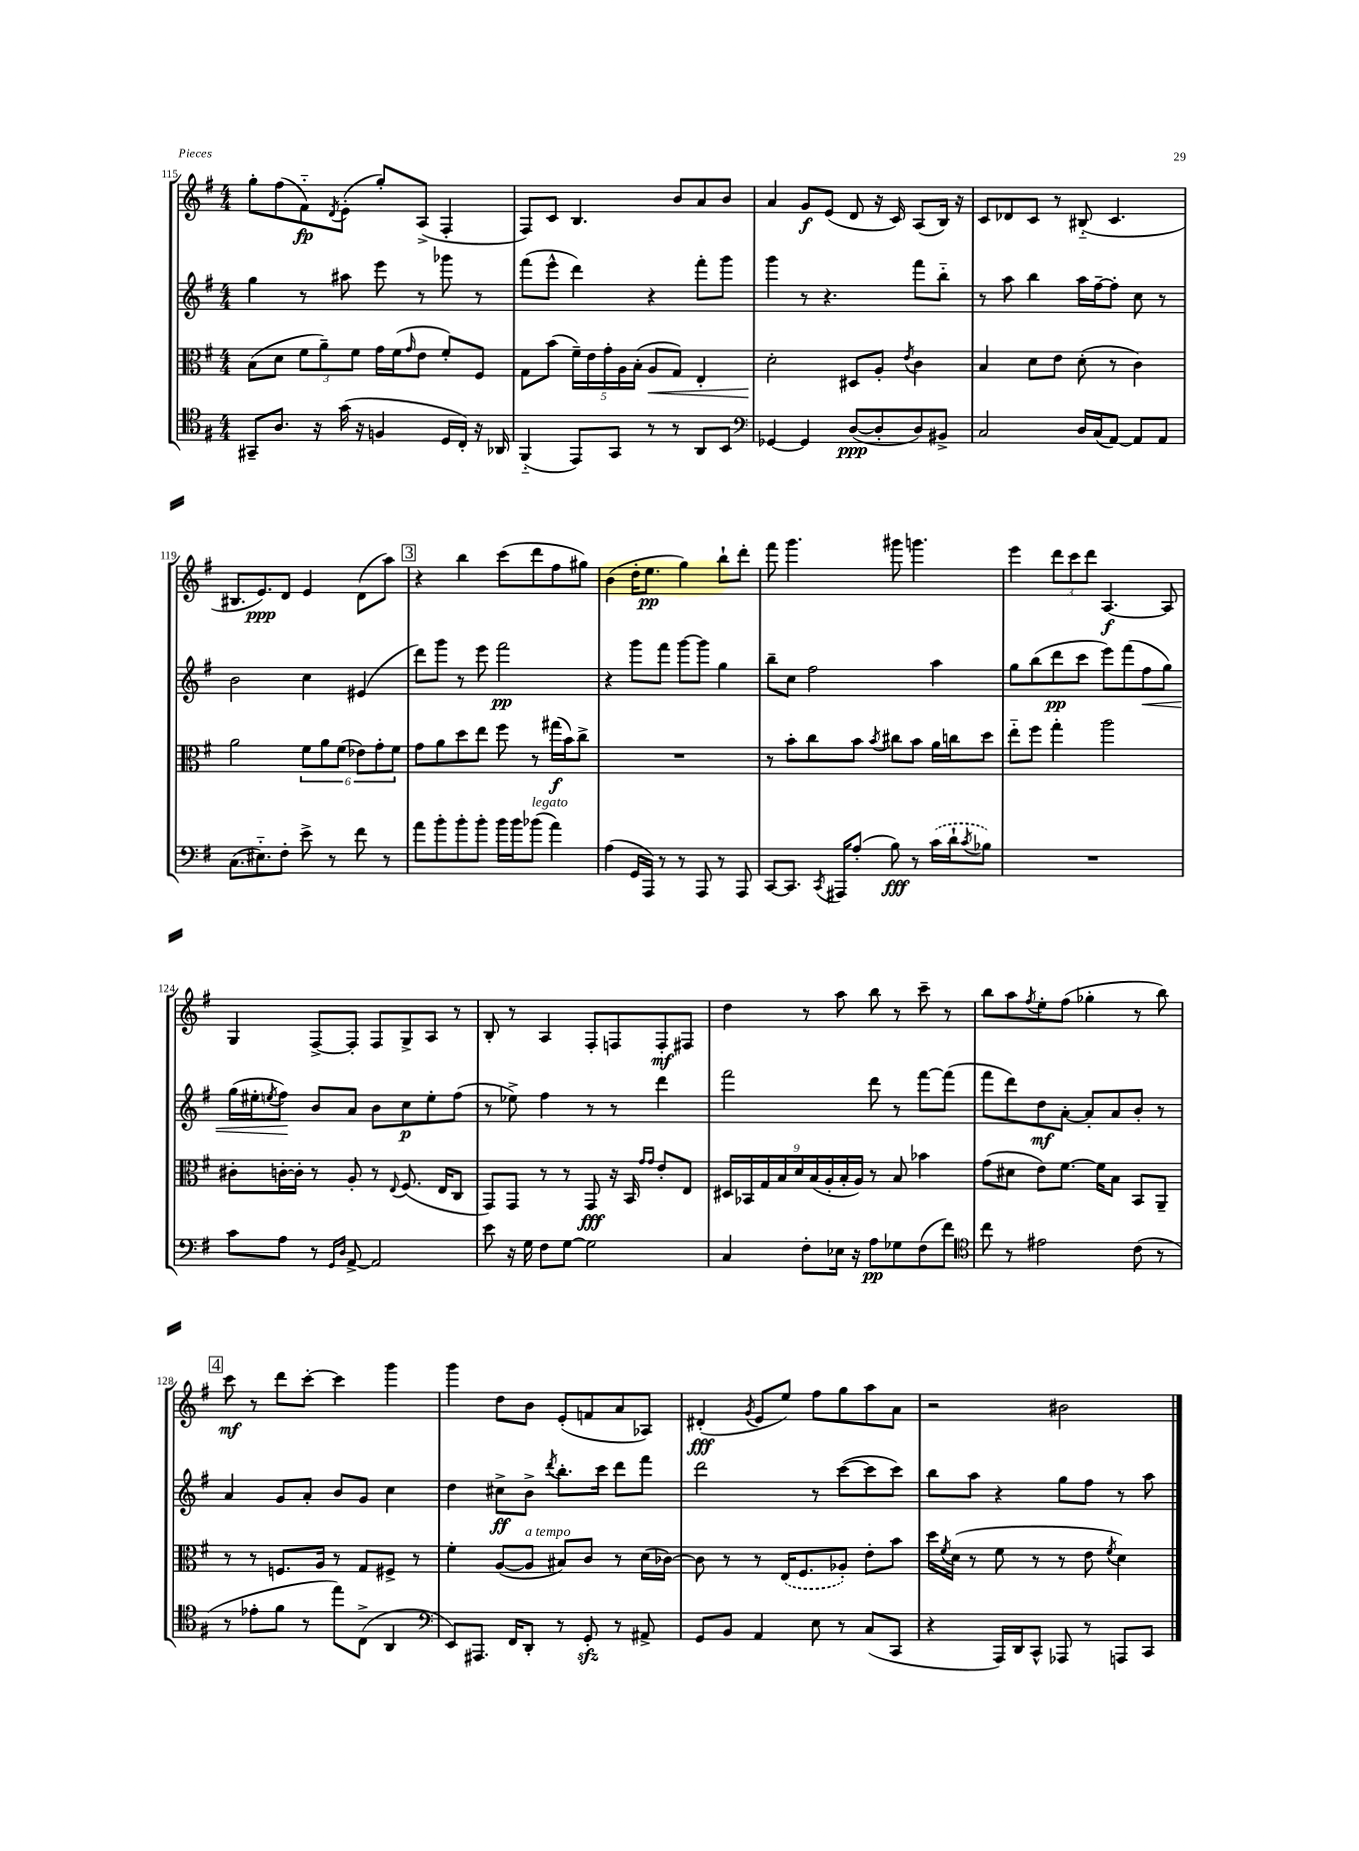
<<
\new StaffGroup <<
\new Staff = "s0" {
    \clef treble \key g \major \numericTimeSignature \time 4/4
    g''8-. fis''8( fis'8-_\fp) \acciaccatura { d'8 } e'8-.( g''8-.) a8->( fis4-. |
    fis8) c'8 b4. b'8 a'8 b'8 |
    a'4 g'8\f e'8( d'8 r16 c'16) a8( b16) r16 |
    c'8 des'8 c'8 r8 bis8-_( c'4. |
    bis8. e'8.\ppp) d'8 e'4 d'8( a''8) |
    \mark \markup { \box "3" } r4 b''4 c'''8( d'''8 fis''8 gis''8) |
    b'4( d''16-. e''8.\pp g''4) b''8-! d'''8-. |
    fis'''8 g'''4. gis'''8 g'''4. |
    e'''4 \tuplet 3/2 { d'''8 c'''8 d'''8 } a4.~\f a8 |
    g4 fis8~-> fis8-. fis8 g8-> a8 r8 |
    b8-. r8 a4 fis8-. f8 f8-.\mf fis8 |
    d''4 r8 a''8 b''8 r8 c'''8-- r8 |
    b''8 a''8 \acciaccatura { fis''8 } e''8-. fis''8( ges''4-. r8 b''8) |
    \mark \markup { \box "4" } c'''8\mf r8 d'''8 c'''8~-. c'''4 g'''4 |
    g'''4 d''8 b'8 e'8-.( f'8 a'8 aes8) |
    dis'4-.\fff( \acciaccatura { g'8 } e'8 e''8) fis''8 g''8 a''8 a'8 |
    r2 bis'2 \bar "|." |
}
\new Staff = "s1" {
    \clef treble \key g \major \numericTimeSignature \time 4/4
    g''4 r8 ais''8 e'''8 r8 ges'''8 r8 |
    fis'''8( e'''8-^ d'''4) r4 fis'''8-. g'''8 |
    g'''4 r8 r4. fis'''8 b''8-_ |
    r8 a''8 b''4 a''16 fis''16~-- fis''8-. c''8 r8 |
    b'2 c''4 eis'4( |
    \mark \markup { \box "3" } d'''8) g'''8 r8 e'''8 fis'''2\pp |
    r4 g'''8 fis'''8 g'''8~ g'''8 g''4 |
    b''8-- c''8 fis''2 a''4 |
    g''8 b''8( d'''8\pp c'''8 e'''8) fis'''8( fis''8\< g''8) |
    g''16( eis''16-. \acciaccatura { e''8 } fis''8\!) b'8 a'8 b'8 c''8\p e''8-. fis''8( |
    r8 ees''8->) fis''4 r8 r8 d'''4 |
    fis'''2 d'''8 r8 fis'''8~ fis'''8( |
    fis'''8 d'''8) d''8\mf a'8~-. a'8-. a'8 b'8-. r8 |
    \mark \markup { \box "4" } a'4 g'8 a'8-. b'8 g'8 c''4 |
    d''4 cis''8->\ff b'8-> \acciaccatura { d'''8 } b''8.-. c'''16 d'''8 fis'''8 |
    d'''2 r8 c'''8~( c'''8 c'''8) |
    b''8 a''8 r4 g''8 fis''8 r8 a''8 \bar "|." |
}
\new Staff = "s2" {
    \clef alto \key g \major \numericTimeSignature \time 4/4
    b8( d'8 \tuplet 3/2 { fis'8 a'8--) fis'8 } g'16 fis'16( \grace { g'16 } e'8 fis'8-.) fis8 |
    g8 b'8( \tuplet 5/4 { fis'16--) e'16 g'16-. a16 b16-.( } a8\< g8) e4-. |
    d'2-.\! dis8 a8-. \acciaccatura { e'8 } c'4 |
    b4 d'8 e'8 d'8-.( r8 c'4) |
    a'2 \tuplet 6/4 { fis'8 a'8 fis'8( ees'8) g'8-. fis'8 } |
    \mark \markup { \box "3" } g'8 a'8 d''8 e''8 fis''8 r8 gis''16\f( b'16) c''8-> |
    R1 |
    r8 b'8-. c''8 b'8 \acciaccatura { b'8 } cis''8 b'8 a'16 c''16 d''8 |
    e''8-_ fis''8 g''4-. a''2 |
    cis'8-. c'16~-. c'16-. r8 a8-. r8 \appoggiatura { e8 } fis8.( e16 c8 |
    g,8) g,8 r8 r8 g,8\fff r16 b,16 \grace { g'16 g'16 } e'8-. e8 |
    \tuplet 9/8 { dis16 bes,16 g16 b16 d'16 b16( a16-. b16-. a16) } r8 b8 bes'4 |
    g'8( dis'8 e'8) fis'8.~ fis'16 b8 b,8 a,8-- |
    \mark \markup { \box "4" } r8 r8 f8. a16 r8 g8 fis8-> r8 |
    fis'4-. a8~( a8^\markup { \italic "a tempo" } bis8) c'8 r8 d'16( ces'16~) |
    ces'8 r8 r8 \once \slurDashed e16( fis8. aes8-.) e'8-. b'8 |
    d''16 \acciaccatura { fis'8 } d'16( r8 fis'8 r8 r8 e'8 \acciaccatura { fis'8 } d'4) \bar "|." |
}
\new Staff = "s3" {
    \clef tenor \key g \major \numericTimeSignature \time 4/4
    gis,8-- a8. r16 g'16( r16 f4 d16 c16-.) r16 aes,16 |
    fis,4-_( e,8) g,8 r8 r8 a,8 b,8 |
    \clef bass ges,4~ ges,4 d8~\ppp( d8-. d8) bis,8-> |
    c2 d16 c16( a,8~) a,8 a,8 |
    c8.( eis8.-_) fis8-. e'8-> r8 fis'8 r8 |
    \mark \markup { \box "3" } a'8 b'8-. b'8-. b'8-. b'16 b'16 bes'8^\markup { \italic "legato" }( a'4) |
    a4( g,16 a,,16) r8 r8 a,,8 r8 a,,8 |
    c,8~ c,8. \acciaccatura { c,8 } ais,,16 a8-.( b8\fff) r8 \once \slurDashed c'16( d'16-! \acciaccatura { c'8 } bes8) |
    R1 |
    c'8 a8 r8 \grace { g,16 d16 } a,8~-> a,2 |
    e'8 r16 g16 fis8 g8~ g2 |
    c4 fis8-. ees16 r16 a8\pp ges8 fis8( fis'8) |
    \clef tenor c''8 r8 eis'2 c'8( r8 |
    \mark \markup { \box "4" } r8 ees'8-. fis'8 r8 e''8) c8->( a,4 |
    \clef bass e,8) ais,,8. fis,16 d,8-. r8 g,8-.\sfz r8 ais,8-> |
    g,8 b,8 a,4 e8 r8 c8( c,8 |
    r4 a,,16) d,16 c,8-^ aes,,8 r8 a,,8 c,8 \bar "|." |
}
>>
>>
\layout { \context { \Score currentBarNumber = #115 } }
